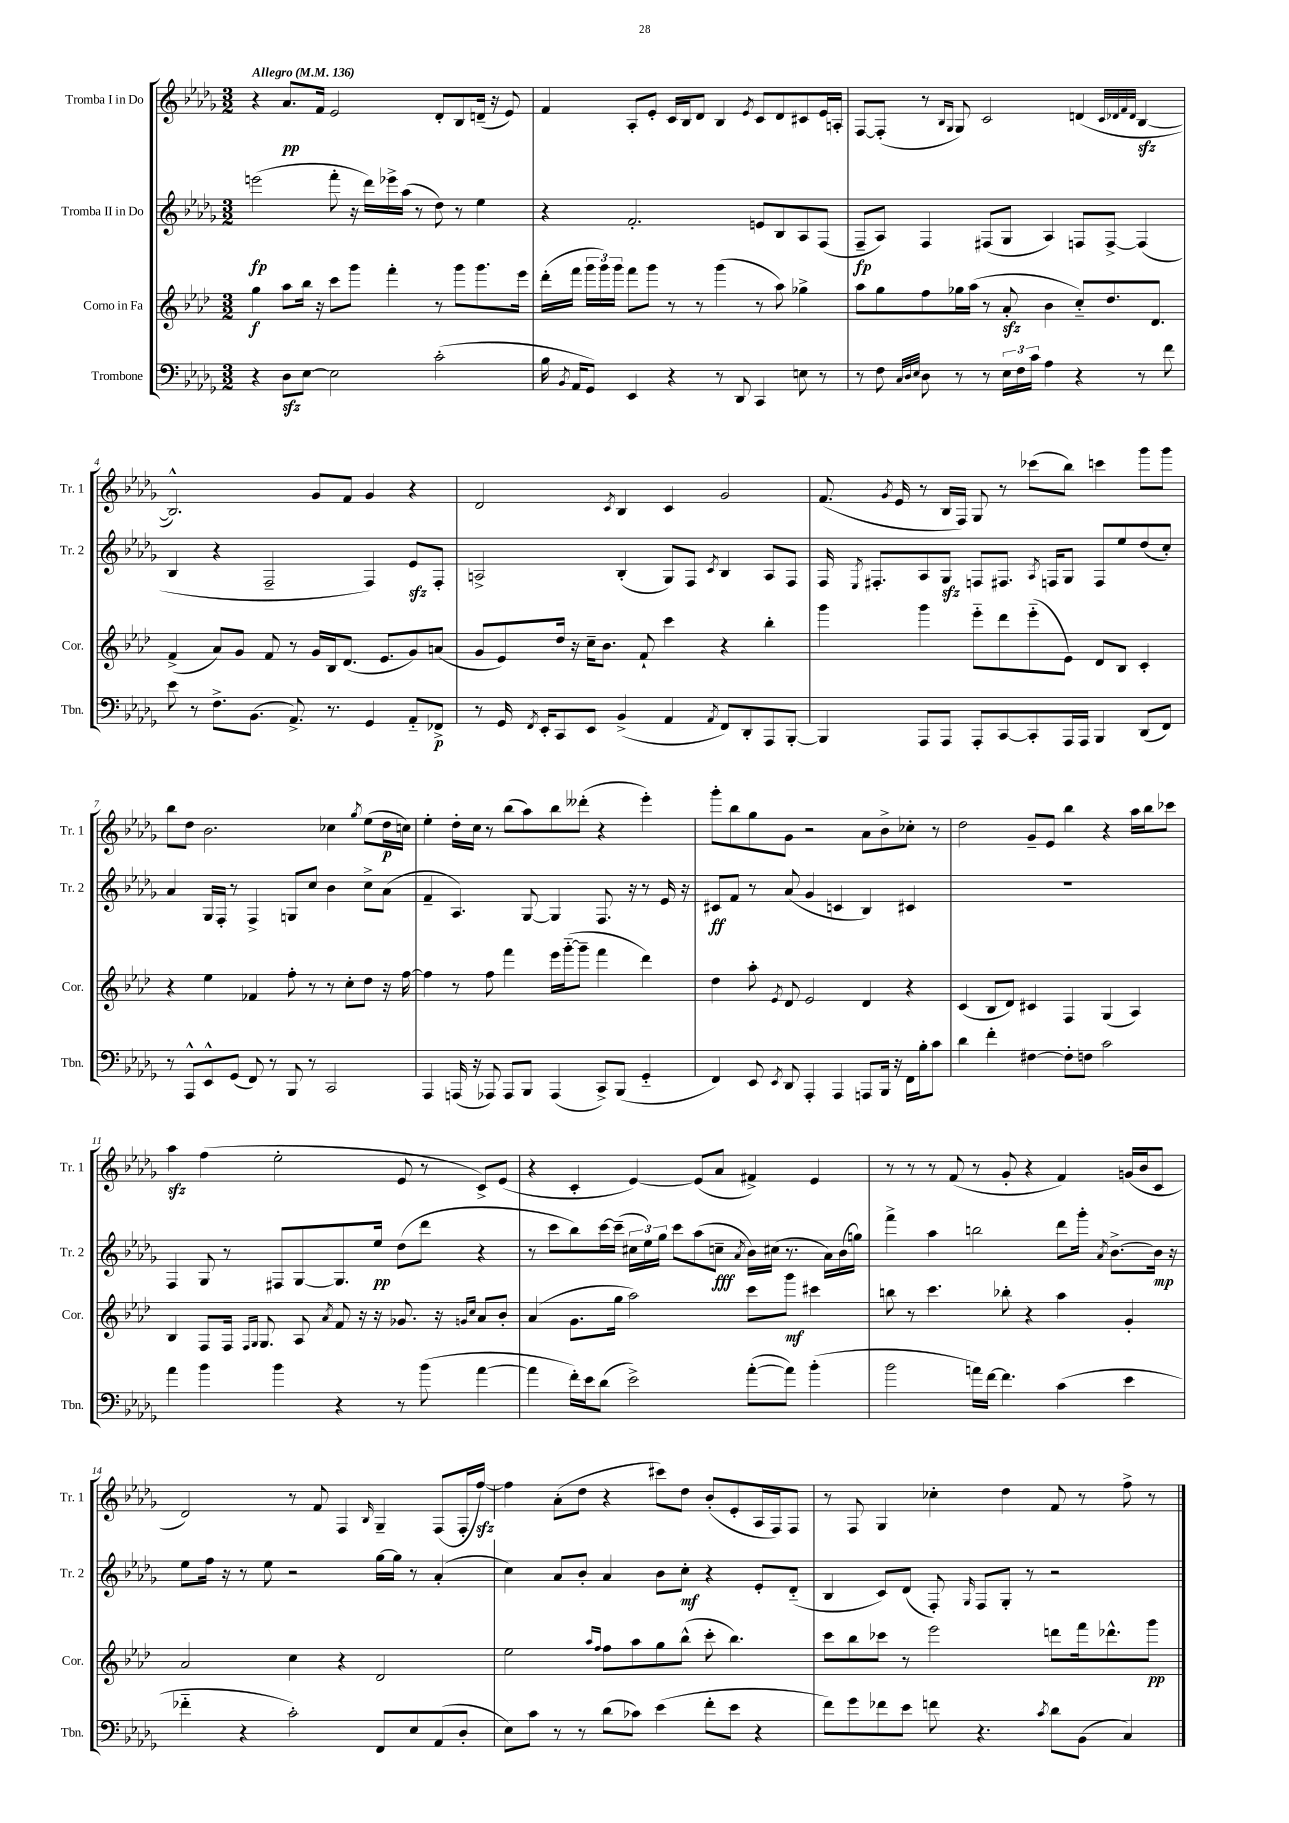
<<
\new StaffGroup <<
\new Staff = "s0" \with { instrumentName = "Tromba I in Do" shortInstrumentName = "Tr. 1" } {
    \clef treble \key des \major \numericTimeSignature \time 3/2 \tempo "Allegro" 4 = 136
    \autoBeamOff r4 aes'8.[\pp f'16] ees'2 des'8[-. bes8 d'16]--( r16 ees'8) |
    f'4 aes8[-. ees'8]-. c'16[ bes16 des'8] bes4 \acciaccatura { ees'8 } c'8[ des'8 cis'8 ees'16 a16]-. |
    f8[~ f8]-.( r8 \grace { bes16[ ges16] } ges8) c'2 d'4( \grace { c'32[ des'32 f'32 des'32] } bes4~\sfz |
    bes2.-^) ges'8[ f'8] ges'4 r4 |
    des'2 \acciaccatura { c'8 } bes4 c'4 ges'2 |
    f'8.( \acciaccatura { ges'8 } ees'16 r8 bes16[ f16]) ges8 r8 ces'''8[( bes''8]) c'''4 ges'''8[ ges'''8] |
    bes''8[ des''8] bes'2. ces''4 \acciaccatura { ges''8 } ees''8[( des''16\p c''16]) |
    ees''4-. des''16[-. c''16] r8 bes''8[( aes''8) bes''8 deses'''8]-.( r4 ees'''4-.) |
    ges'''8[-. bes''8 ges''8 ges'8] r2 aes'8[ bes'8-> ces''8]-. r8 |
    des''2 ges'8[-- ees'8] bes''4 r4 aes''16[ bes''16 ces'''8] |
    aes''4\sfz f''4( ees''2-. ees'8 r8 c'8[->) ees'8]( |
    r4 c'4-. ees'4~) ees'8[( aes'8] fis'4->) ees'4 |
    r8 r8 r8 f'8( r8 ges'8-. r4 f'4) g'16[( bes'16 c'8] |
    des'2) r8 f'8 f4 \grace { bes16 } ges4-- f8[( f16-. f''16]~\sfz) |
    f''4 aes'8[-.( des''8] r4 cis'''8[) des''8] bes'8[-.( ees'8-. aes16 f16) f8] |
    r8 f8 ges4 ces''4-. des''4 f'8 r8 f''8-> r8 \bar "|." |
}
\new Staff = "s1" \with { instrumentName = "Tromba II in Do" shortInstrumentName = "Tr. 2" } {
    \clef treble \key des \major \numericTimeSignature \time 3/2
    \autoBeamOff e'''2\fp( f'''8-. r16 des'''16[) ees'''16-> aes''16]( r8 des''8) r8 ees''4 |
    r4 f'2.-. e'8[ bes8 aes8 f8]( |
    f8[--\fp aes8]) f4 fis8[( ges8] aes4) f8[ f8]~-> f4( |
    bes4 r4 f2-- f4) ees'8[\sfz f8]-. |
    a2-> bes4-.( ges8[) f8] \acciaccatura { c'8 } bes4 a8[ f8] |
    f16 \acciaccatura { ees8 } fis8.[-. aes8 ges8]\sfz f8[ fis8.] \acciaccatura { aes8 } f16[ ges8] f8[ ees''8 des''8( c''8]-.) |
    aes'4 ges16[ f16]-. r8 f4-> g8[ c''8] bes'4 c''8[-> aes'8]( |
    f'4-- aes4.) ges8~ ges4 f8. r16 r8 ees'16 r16 |
    cis'8[\ff f'8] r8 aes'8( ges'4 c'4 bes4) cis'4 |
    R1. |
    f4 ges8 r8 fis8[ ges8~ ges8. ees''16]\pp des''8[( des'''8] r4 |
    r8 c'''8[ bes''8) c'''16~ c'''16]--( \tuplet 3/2 { cis''16[ ees''16) ges''16] } c'''8[ aes''8( c''8]--\fff \acciaccatura { aes'8 } bes'16[) cis''16]( r8. aes'16[) bes'16( g''16]) |
    f'''4-> aes''4 b''2 des'''8[ ges'''16]-. \acciaccatura { aes'8 } bes'8.[~-> bes'16]\mp r16 |
    ees''8[ f''16] r16 r8 ees''8 r2 ges''16[~ ges''16] r8 aes'4-.( |
    c''4) aes'8[ bes'8]-. aes'4 bes'8[ c''8]-.\mf r4 ees'8[-. des'8]-_( |
    bes4 c'8[) des'8]( f8-.) \grace { ges16 } f8[ ges8]-. r8 r2 \bar "|." |
}
\new Staff = "s2" \with { instrumentName = "Corno in Fa" shortInstrumentName = "Cor." } {
    \clef treble \key aes \major \numericTimeSignature \time 3/2
    \autoBeamOff g''4\f aes''8[ bes''16] r16 c'''8[ g'''8] f'''4-. r8 g'''8[ g'''8. ees'''16] |
    des'''16[-.( f'''16] \tuplet 3/2 { g'''16[ g'''16) g'''16] } f'''8[ g'''8] r8 r8 g'''4( r8 aes''8) ges''4-> |
    aes''8[ g''8 f''8 ges''16 aes''16]( r8 aes'8-.\sfz bes'4 c''8[-_) des''8. des'8.] |
    f'4->( aes'8[) g'8] f'8 r8 g'16[ bes16 des'8.]( ees'8.[ g'8) a'8]( |
    g'8[ ees'8) des''16] r16 c''16[-- bes'8.] f'8-! c'''4 r4 bes''4-. |
    g'''4 g'''4 ees'''8[-_ des'''8 ees'''8-_( ees'8]) des'8[ bes8] c'4-. |
    r4 ees''4 fes'4 f''8-. r8 r8 c''8[-. des''8] r16 f''16~ |
    f''4 r8 f''8 f'''4 ees'''16[ g'''16~-_( g'''8]-- f'''4 des'''4) |
    des''4 aes''8-. \acciaccatura { ees'8 } des'8 ees'2 des'4 r4 |
    c'4( bes8[ des'8]) cis'4 f4 g4( aes4) |
    bes4 f8[ f16] \grace { f16[ g16] } g8. aes8 \acciaccatura { aes'8 } f'8 r16 r16 ges'8. r16 \grace { g'16[ c''16] } aes'8[ bes'8]-. |
    aes'4( g'8.[ g''16] aes''2) c'''8[ g'''8]\mf cis'''4 |
    b''8 r8 c'''4. bes''8-. r4 aes''4 g'4-. |
    aes'2 c''4 r4 des'2 |
    ees''2 \grace { aes''16[ f''16] } f''8[ aes''8 g''8 bes''8]-^( c'''8-. bes''4.) |
    c'''8[ bes''8 ces'''8] r8 ees'''2 d'''8[ f'''16 des'''8.-^ g'''8]\pp \bar "|." |
}
\new Staff = "s3" \with { instrumentName = "Trombone" shortInstrumentName = "Tbn." } {
    \clef bass \key des \major \numericTimeSignature \time 3/2
    \autoBeamOff r4 des8[\sfz ees8]~ ees2 c'2-.( |
    bes16 \acciaccatura { bes,8 } aes,16[ ges,8]) ees,4 r4 r8 des,8 c,4 e8 r8 |
    r8 f8 \grace { c32[ des32 ees32] } des8 r8 r8 \tuplet 3/2 { ees16[ f16 c'16] } aes4 r4 r8 f'8 |
    ees'8 r8 f8.[-> bes,8.]( aes,8.->) r8. ges,4 aes,8[-_ fes,8]->\p |
    r8 ges,16 \acciaccatura { f,8 } ees,16[-. c,8 ees,8] bes,4->( aes,4 \acciaccatura { aes,8 } f,8[) des,8-. aes,,8 bes,,8]~-. |
    bes,,4 aes,,8[ aes,,8] aes,,8[-. c,8~ c,8-. aes,,16 aes,,16] bes,,4 des,8[( f,8]) |
    r8 aes,,8[-^ ees,8-^ ges,8]( f,8) r8 bes,,8 r8 c,2 |
    aes,,4 a,,16( r16 aes,,8) aes,,8[ bes,,8] aes,,4( c,8[->) bes,,8]( ges,4-_ |
    f,4) ees,8 \acciaccatura { ees,8 } des,8 aes,,4-. aes,,4 a,,8[ bes,,16] r16 f,16[ bes16-. c'8] |
    des'4 f'4-. fis4~ fis8[-. f8] c'2 |
    aes'4 bes'4 bes'4 r4 r8 bes'8( aes'4~ |
    aes'4 f'16[-.) ees'16 des'8]( ees'2->) aes'8[~-.( aes'8]) bes'4-.( |
    bes'2 a'16[) f'16]~ f'4. c'4( ees'4 |
    fes'4-_ r4 c'2-.) f,8[ ees8 aes,8( des8]-. |
    ees8[) c'8] r8 r8 des'8[( ces'8]) ees'4( f'8[-. ees'8] r4 |
    f'8[) ges'8 fes'8 ees'8] f'8 r4. \acciaccatura { c'8 } des'8[ bes,8]( c4) \bar "|." |
}
>>
>>
